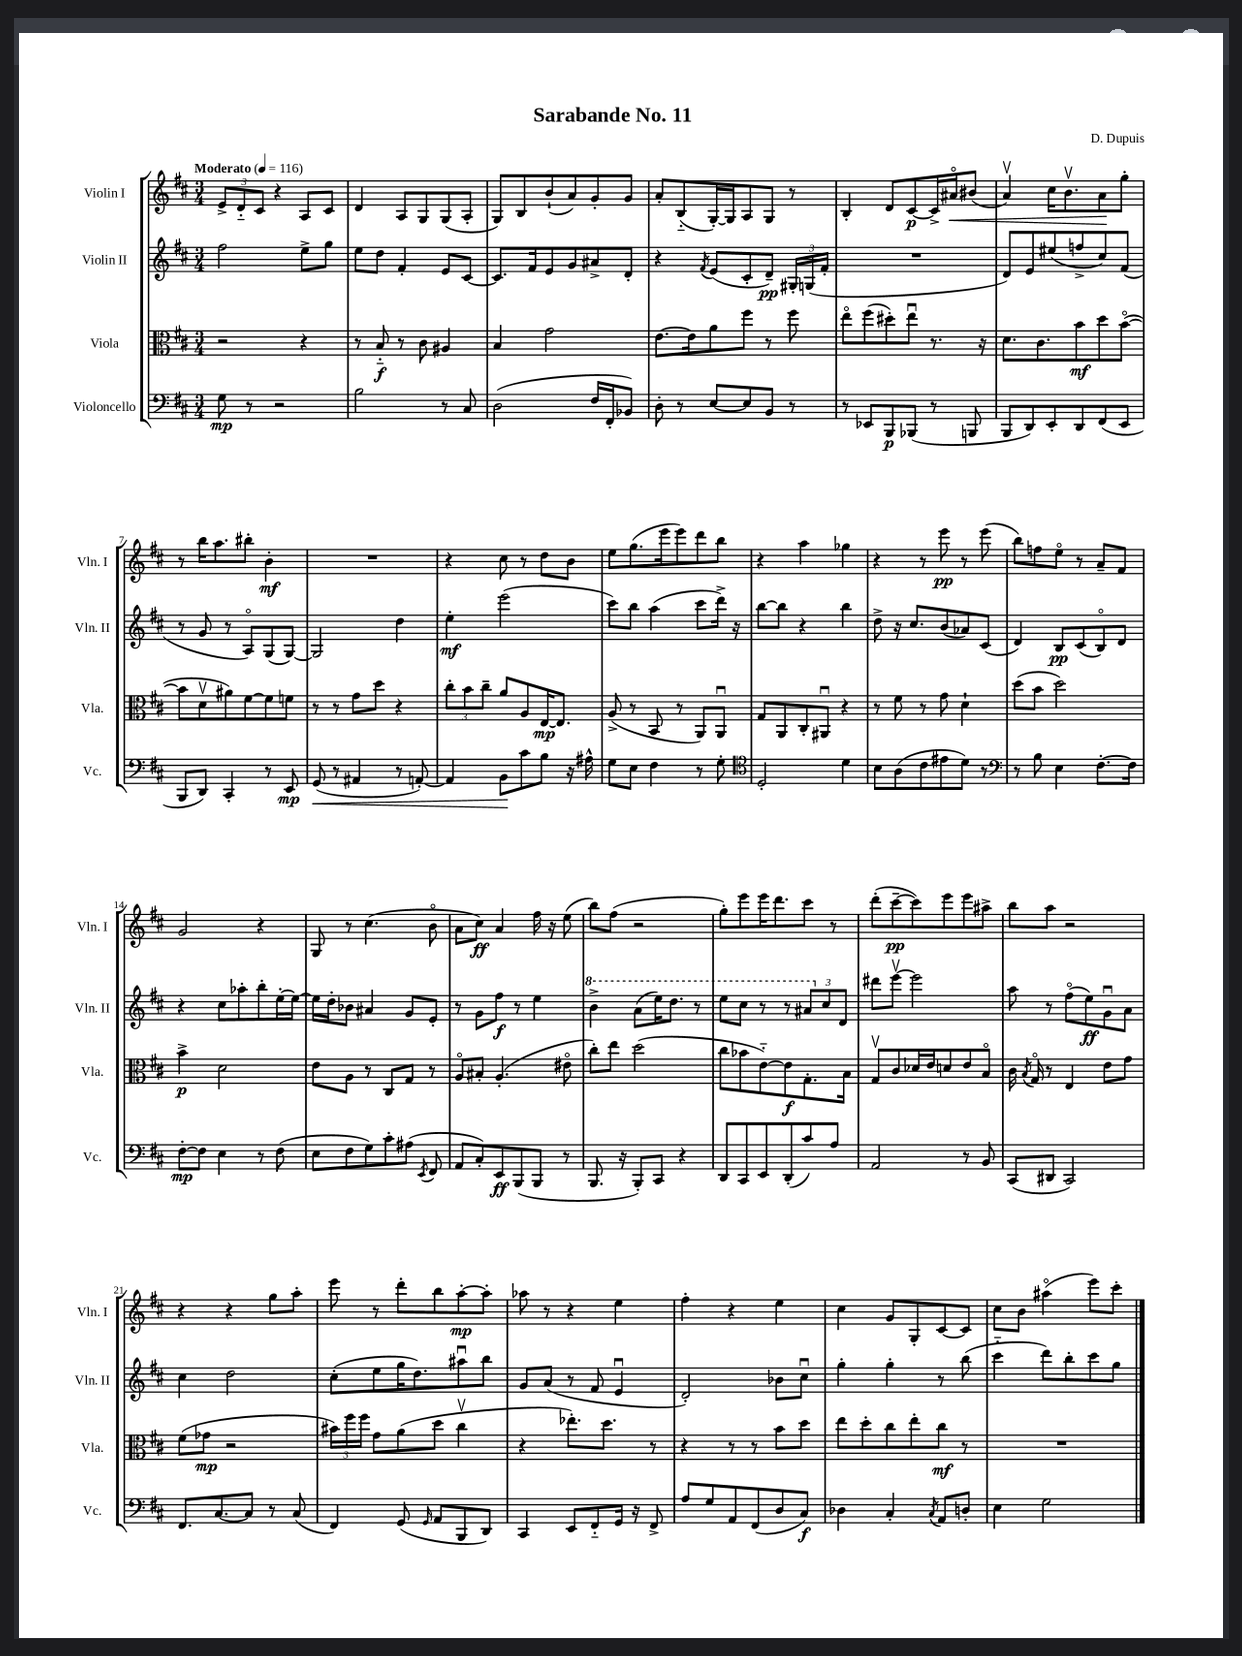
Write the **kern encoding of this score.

**kern	**kern	**kern	**kern
*staff4	*staff3	*staff2	*staff1
*clefF4	*clefC3	*clefG2	*clefG2
*k[f#c#]	*k[f#c#]	*k[f#c#]	*k[f#c#]
*M3/4	*M3/4	*M3/4	*M3/4
*MM116	*MM116	*MM116	*MM116
8G\	2r	2ff#\	12e^/L
.	.	.	12d'~/
8r	.	.	.
.	.	.	12c#/J
2r	.	.	4r
.	4r	8ee^\L	8A/L
.	.	8gg\J	8c#/J
=	=	=	=
2B\	8r	8ee\L	4d/
.	8B'~/	8dd\J	.
.	8r	4f#'/	8A/L
.	8c#\	.	8G/
8r	4A#/	8e/L	(8G/
8C#/	.	[8c#/J	8A'/J
=	=	=	=
(2D\	4B/	8.c#/]L	8G/L)
.	.	.	8B/
.	.	16f#/k	.
.	2g\	8e/	(8b`/
.	.	8g/	8a/)
16F#/LL	.	8a#^/	8g'/
16FF#'/J	.	.	.
8BB-/J)	.	8d'/J	8g/J
=	=	=	=
8D'\	[8.e\L	4r	8a'/L
8r	.	.	(8B'~/
.	16e\]k	.	.
.	.	8qf#/	.
[8E/L	8a\	(8e/L	[16G'/L)
.	.	.	16G/]J
8E/]	8ff#\J	8c#'/	8A/
8BB/J	8r	8d~/J)	8G/J
8r	8ff#\	24G#'/LL	8r
.	.	(24G/	.
.	.	24f#'/JJ	.
=	=	=	=
8r	8eeo\L	2.r	4B'/
8EE-/L	(8ff#\	.	.
8BBB/	8dd#'\)	.	8d/L
(8BBB-/J	8eeu\J	.	[8c#/
8r	8.r	.	16c#^/]L
.	.	.	16a#o/J
8BBB/	.	.	(8b#/J
.	16r	.	.
=	=	=	=
8BBB/L	8.d\L	8d/L)	4av/)
8DD/)	.	8e/	.
.	8.c#\	.	.
8EE'/	.	(8ee#/	16cc#\LK
.	.	.	8.bv\
8DD/	8b\	8ff^/	.
(8FF#/	8dd\	8cc#/)	8a\
8EE/J	([8bo\J	(8f#/J	8gg'\J
=	=	=	=
8BBB/L	8b\]L	8r	8r
8DD/J)	8dv\	8g/	16bb\LK
.	.	.	8.aa\
4CC#'/	8a#\)	8r	.
.	[8f#\	8Ao/L)	8bb#'\J
8r	8f#\]	(8G/	4b'\
8EE/	8f\J	[8G/J)	.
=	=	=	=
(8GG/	8r	2G/]	2.r
8r	8r	.	.
4AA#/	8g\L	.	.
.	8dd\J	.	.
8r	4r	4dd\	.
[8AA'/)	.	.	.
=	=	=	=
4AA/]	12cc#'\L	4ee'\	4r
.	12b\	.	.
.	12cc#~\J	.	.
8BB\L	8a/L	(2eee\	8cc#\
8c#\	8A/	.	8r
8B\J	[16E/K	.	8dd\L
.	8.E/]J	.	.
16r	.	.	8b\J
16A#^^\	.	.	.
=	=	=	=
8G\L	(8A^/	8ccc#\L)	8ee\L
8E\J	8r	8bb\J	(8.gg\
4F#\	8BB/	(4aa\	.
.	.	.	16eee\k
.	8r	.	8eee\)
8r	8AA/L)	8ccc#\L	8ddd\
8G'\	8AAu/J	16ddd^\Jk)	8bb\J
.	.	16r	.
=	=	=	=
*clefC4	*	*	*
2D'/	8G/L	[8bb\L	4r
.	8AA/	8bb\]J	.
.	8C#'/	4r	4aa\
.	8AA#u/J	.	.
4d\	4r	4bb\	4gg-\
=	=	=	=
8B\L	8r	8dd^\	4r
(8A\	8f#\	16r	.
.	.	8.cc#/L	.
8c#\	8r	.	8r
8e#\	8g\	(8b/	8eee\
8d\J)	4d`\	8a-/)	8r
8r	.	(8c#/J	(8eee\
=	=	=	=
*clefF4	*	*	*
8r	(8dd\L	4d/)	8bb\L)
8B\	8b\J	.	8ff\
4E\	2dd\)	8B/L	8eeo\J
.	.	(8c#/	8r
[8.F#'\L	.	8Bo/)	8a~/L
.	.	8d/J	8f#/J
16F#\]Jk	.	.	.
=	=	=	=
[8F#'\L	4b^\	4r	2g/
8F#\]J	.	.	.
4E\	2d\	8cc#\L	.
.	.	8aa-'\	.
8r	.	8bb'\	4r
(8F#\	.	[16ee'\L	.
.	.	16ee\_JJ	.
=	=	=	=
8E\L	8e\L	16ee\]LL	8G/
.	.	16dd'\J	.
8F#\	8A\J	8b-\J	8r
8G\)	8r	4a#/	(4.cc#\
8c#'\	8C#/L	.	.
(8A#\J	8G/J	8g/L	.
8qEE/	.	.	.
8FF#/	8r	8e'/J	8bo\
=	=	=	=
8AA/L	8Ao/L	8r	8a\L
8C#'/)	8B#'/J	8g\L	8cc#\J)
8EE/	(4.A'/	8ff#\J	4a/
(8BBB/	.	8r	.
8BBB/J	.	4ee\	16ff#\
.	.	.	16r
8r	8e#o\	.	(8ee\
=	=	=	=
8.BBB/	8cc#'\L)	4bb^\	8bb\L)
.	8ee\J	.	(8ff#\J
16r	.	.	.
8BBB'/L)	(2dd\	(8aa\L	2r
8CC#/J	.	16eee\K)	.
.	.	8.ddd\J	.
4r	.	.	.
.	.	8r	.
=	=	=	=
8DD/L	8cc#\L	8eee\L	8gg'\L)
8CC#/	8b-\	8ccc#\J	8eee\
8EE/	[8e'~\)	8r	16eee\K
.	.	.	8.ddd\
(8DD'/	8e\]	8r	.
8c#/)	8.G'\	12aa#/L	8ccc#\J
.	.	12cc#/	.
8A/J	.	.	8r
.	.	12d/J	.
.	16B\Jk	.	.
=	=	=	=
2AA/	8Gv/L	8ddd#\L	(8ddd'\L
.	8c#/	[8eeev\J	[8ccc#~\
.	16d-/L	2eee\]	8ccc#\])
.	16e/J	.	.
.	8d/	.	8eee\
8r	8e/	.	8eee\
8BB/	8Bo/J	.	8aa#^\J
=	=	=	=
(8CC#/L	16c#\	8aa\	8bb\L
.	8qB/	.	.
.	16Go/	.	.
8DD#/J	8r	8r	8aa\J
2CC#/)	4E/	(8ff#o\L	2r
.	.	8ee\)	.
.	8e\L	8gu\	.
.	8g\J	8a\J	.
=	=	=	=
8.FF#/L	(8f#\L	4cc#\	4r
.	8g-\J	.	.
[8.C#/	.	.	.
.	2r	2dd\	4r
8C#/]J	.	.	.
8r	.	.	8gg\L
(8C#/	.	.	8aa'\J
=	=	=	=
4FF#/)	24b#\LL)	(8cc#'\L	8eee\
.	24ff#\	.	.
.	24ff#\JJ	.	.
.	8g\L	8ee\	8r
(8GG/	(8a\	16gg\K	8ddd'\L
.	.	8.dd\)	.
16qqGG/	.	.	.
8AA/L	8dd\J	.	8bb\
8BBB/	4cc#v\	8aa#u\	[8aa'\
8DD/J)	.	8bb\J	8aa'\]J
=	=	=	=
4CC#/	4r	8g/L	8aa-\
.	.	(8a/J	8r
8EE/L	8.ee-'\L)	8r	4r
8FF#'~/	.	8f#/	.
.	8.dd\J	.	.
16GG/Jk	.	4eu/	4ee\
16r	.	.	.
8FF#^/	8r	.	.
=	=	=	=
8A/L	4r	2d'/)	4ff#'\
8G/	.	.	.
8AA/	8r	.	4r
(8FF#/	8r	.	.
8D/	8b\L	8b-\L	4ee\
8C#/J)	8dd\J	8cc#u\J	.
=	=	=	=
4D-\	8ee\L	4gg'\	4cc#\
.	8dd'\	.	.
4C#'/	8cc#\	4gg'\	8g/L
.	8ee'\	.	8G'/
8qC#/	.	.	.
8AA/L	8cc#\J	8r	[8c#/
8D'/J	8r	(8bb\	8c#/]J
=	=	=	=
4E\	2.r	4ccc#'~\	8cc#\L
.	.	.	8b\J
2G\	.	8ddd\L)	(4aa#o\
.	.	8bb'\	.
.	.	8ccc#\	8eee\L)
.	.	8gg\J	8ccc#'\J
==	==	==	==
*-	*-	*-	*-
